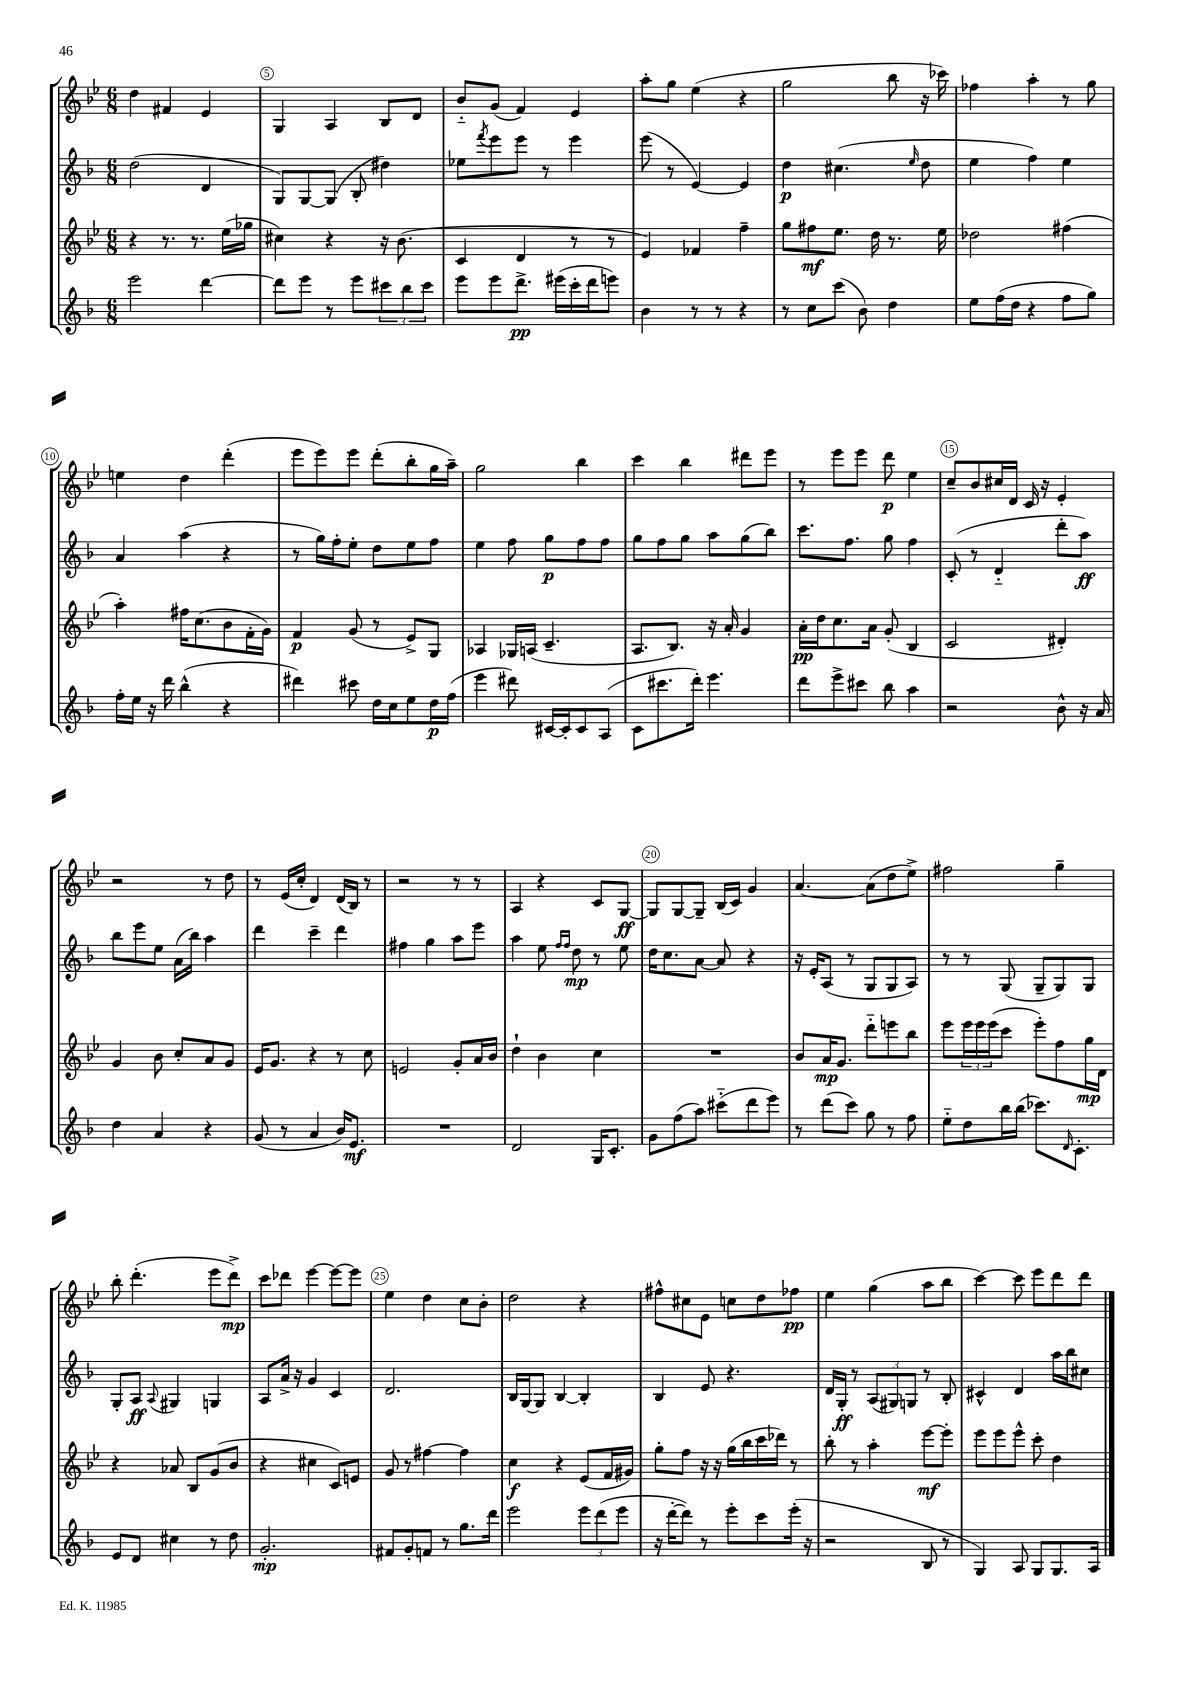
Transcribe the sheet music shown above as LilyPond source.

<<
\new StaffGroup <<
\new Staff = "s0" {
    \clef treble \key bes \major \numericTimeSignature \time 6/8
    d''4 fis'4 ees'4 |
    g4 a4 bes8 d'8 |
    bes'8-_ g'8( f'4) ees'4 |
    a''8-. g''8 ees''4( r4 |
    g''2 bes''8 r16 ces'''16) |
    fes''4 a''4-. r8 g''8 |
    e''4 d''4 d'''4-.( |
    ees'''8 ees'''8) ees'''8 d'''8-.( bes''8-. g''16 a''16--) |
    g''2 bes''4 |
    c'''4 bes''4 dis'''8 ees'''8 |
    r8 ees'''8 ees'''8 d'''8\p ees''4 |
    c''8-- bes'8 cis''16 d'16 c'16 r16 ees'4-. |
    r2 r8 d''8 |
    r8 ees'16( c''16-. d'4) d'16( bes16) r8 |
    r2 r8 r8 |
    a4 r4 c'8 g8~\ff |
    g8 g8~ g8-- bes16( c'16) g'4 |
    a'4.~ a'8( d''8 ees''8->) |
    fis''2 g''4-- |
    bes''8-. d'''4.-.( ees'''8 d'''8->\mp) |
    c'''8 des'''8 ees'''4~ ees'''8~ ees'''8 |
    ees''4 d''4 c''8 bes'8-. |
    d''2 r4 |
    fis''8-^ cis''8 ees'8 c''8 d''8 fes''8\pp |
    ees''4 g''4( a''8 bes''8 |
    c'''4~) c'''8 ees'''8 d'''8 d'''8 \bar "|." |
}
\new Staff = "s1" {
    \clef treble \key f \major \numericTimeSignature \time 6/8
    d''2( d'4 |
    g8) g8~ g8( bes8-. dis''4) |
    ees''8 \acciaccatura { f'''8 } e'''8 e'''8 r8 e'''4 |
    e'''8( r8 e'4~) e'4 |
    d''4\p cis''4.( \grace { e''16 } d''8 |
    e''4 f''4) e''4 |
    a'4 a''4( r4 |
    r8 g''16) f''16-. e''8-. d''8 e''8 f''8 |
    e''4 f''8 g''8\p f''8 f''8 |
    g''8 f''8 g''8 a''8 g''8( bes''8) |
    c'''8. f''8. g''8 f''4 |
    c'8-.( r8 d'4-_ d'''8-. a''8\ff) |
    bes''8 e'''8 e''8 a'16( bes''16) a''4 |
    d'''4 c'''4-- d'''4 |
    fis''4 g''4 a''8 e'''8 |
    a''4 e''8 \grace { f''16 f''16 } d''8\mp r8 e''8 |
    d''16 c''8. a'8~ a'8 r4 |
    r16 e'16-. a8( r8 g8 g8 a8) |
    r8 r8 g8( g8-- g8) g8 |
    g8-. a8\ff \appoggiatura { a8 } gis4 g4 |
    a8 a'16-> r16 g'4 c'4 |
    d'2. |
    bes16 g16~ g8 bes4~ bes4-. |
    bes4 e'8 r4. |
    d'16 g16-.\ff r8 \tuplet 3/2 { a8( gis8) g8 } r8 bes8-. |
    cis'4-^ d'4 a''16 bes''16 cis''8 \bar "|." |
}
\new Staff = "s2" {
    \clef treble \key bes \major \numericTimeSignature \time 6/8
    r4 r8. r8. ees''16( ges''16 |
    cis''4) r4 r16 bes'8.( |
    c'4 d'4 r8 r8 |
    ees'4) fes'4 f''4-- |
    g''8 fis''8\mf ees''8. d''16 r8. ees''16 |
    des''2 fis''4( |
    a''4-.) fis''16 c''8.( bes'8 f'16-. g'16) |
    f'4\p g'8( r8 ees'8->) g8 |
    aes4 ges16 a16( c'4.-- |
    a8. bes8.) r16 a'16-. g'4 |
    a'16-.\pp d''16 c''8. a'16 g'8-.( bes4 |
    c'2 dis'4-.) |
    g'4 bes'8 c''8-. a'8 g'8 |
    ees'16 g'8. r4 r8 c''8 |
    e'2 g'8-. a'16 bes'16 |
    d''4-! bes'4 c''4 |
    R2. |
    bes'8 a'16\mp g'8. d'''8-_ e'''8 bes''8 |
    ees'''8 \tuplet 3/2 { ees'''16 ees'''16 ees'''16( } c'''8 ees'''8-.) f''8 g''16\mp d'16 |
    r4 aes'8 bes8 g'8( bes'8 |
    r4 cis''4 c'8) e'8 |
    g'8 r8 fis''4~ fis''4 |
    c''4\f r4 ees'8( f'16 gis'16) |
    g''8-. f''8 r16 r16 g''16( bes''16 c'''16 des'''16) r8 |
    bes''8-. r8 a''4-. ees'''8~\mf ees'''8-. |
    ees'''8 ees'''8 ees'''8-^ c'''8-. d''4 \bar "|." |
}
\new Staff = "s3" {
    \clef treble \key f \major \numericTimeSignature \time 6/8
    e'''2 d'''4~ |
    d'''8 e'''8 r8 e'''8 \tuplet 3/2 { cis'''8 bes''8 cis'''8 } |
    e'''8 e'''8 d'''8.->\pp eis'''16( c'''16-. d'''16 e'''8) |
    bes'4 r8 r8 r4 |
    r8 c''8 c'''8( bes'8) d''4 |
    e''8 f''16( d''16 r4 f''8 g''8) |
    f''16-. e''16 r16 d'''16 bes''4-^( r4 |
    dis'''4) cis'''8 d''16 c''16 e''8 d''16\p f''16( |
    e'''4 dis'''8) cis'16~ cis'16-. cis'8 a8( |
    c'8 cis'''8. d'''16-.) e'''4. |
    d'''8 e'''8-> cis'''8 bes''8 a''4 |
    r2 bes'8-^ r16 a'16 |
    d''4 a'4 r4 |
    g'8( r8 a'4 bes'16) e'8.\mf |
    R2. |
    d'2 g16 c'8.-. |
    g'8 f''8( a''8) cis'''8-_( d'''8 e'''8) |
    r8 d'''8( c'''8) g''8 r8 f''8 |
    e''8-_ d''8 bes''16 bes''16( ces'''8.) \grace { d'16 } c'8.-. |
    e'8 d'8 cis''4 r8 d''8 |
    g'2.-.\mp |
    fis'8 g'8-. f'8 r8 g''8. d'''16 |
    e'''2 \tuplet 3/2 { e'''8 d'''8( e'''8 } |
    r16 d'''16~-. d'''8) r8 e'''8-. c'''8 e'''16-.( r16 |
    r2 bes8 r8 |
    g4) a8 g8 g8. a16 \bar "|." |
}
>>
>>
\layout { \context { \Score currentBarNumber = #4 \override BarNumber.break-visibility = ##(#f #t #t) barNumberVisibility = #(every-nth-bar-number-visible 5) \override BarNumber.stencil = #(make-stencil-circler 0.1 0.3 ly:text-interface::print) } }
